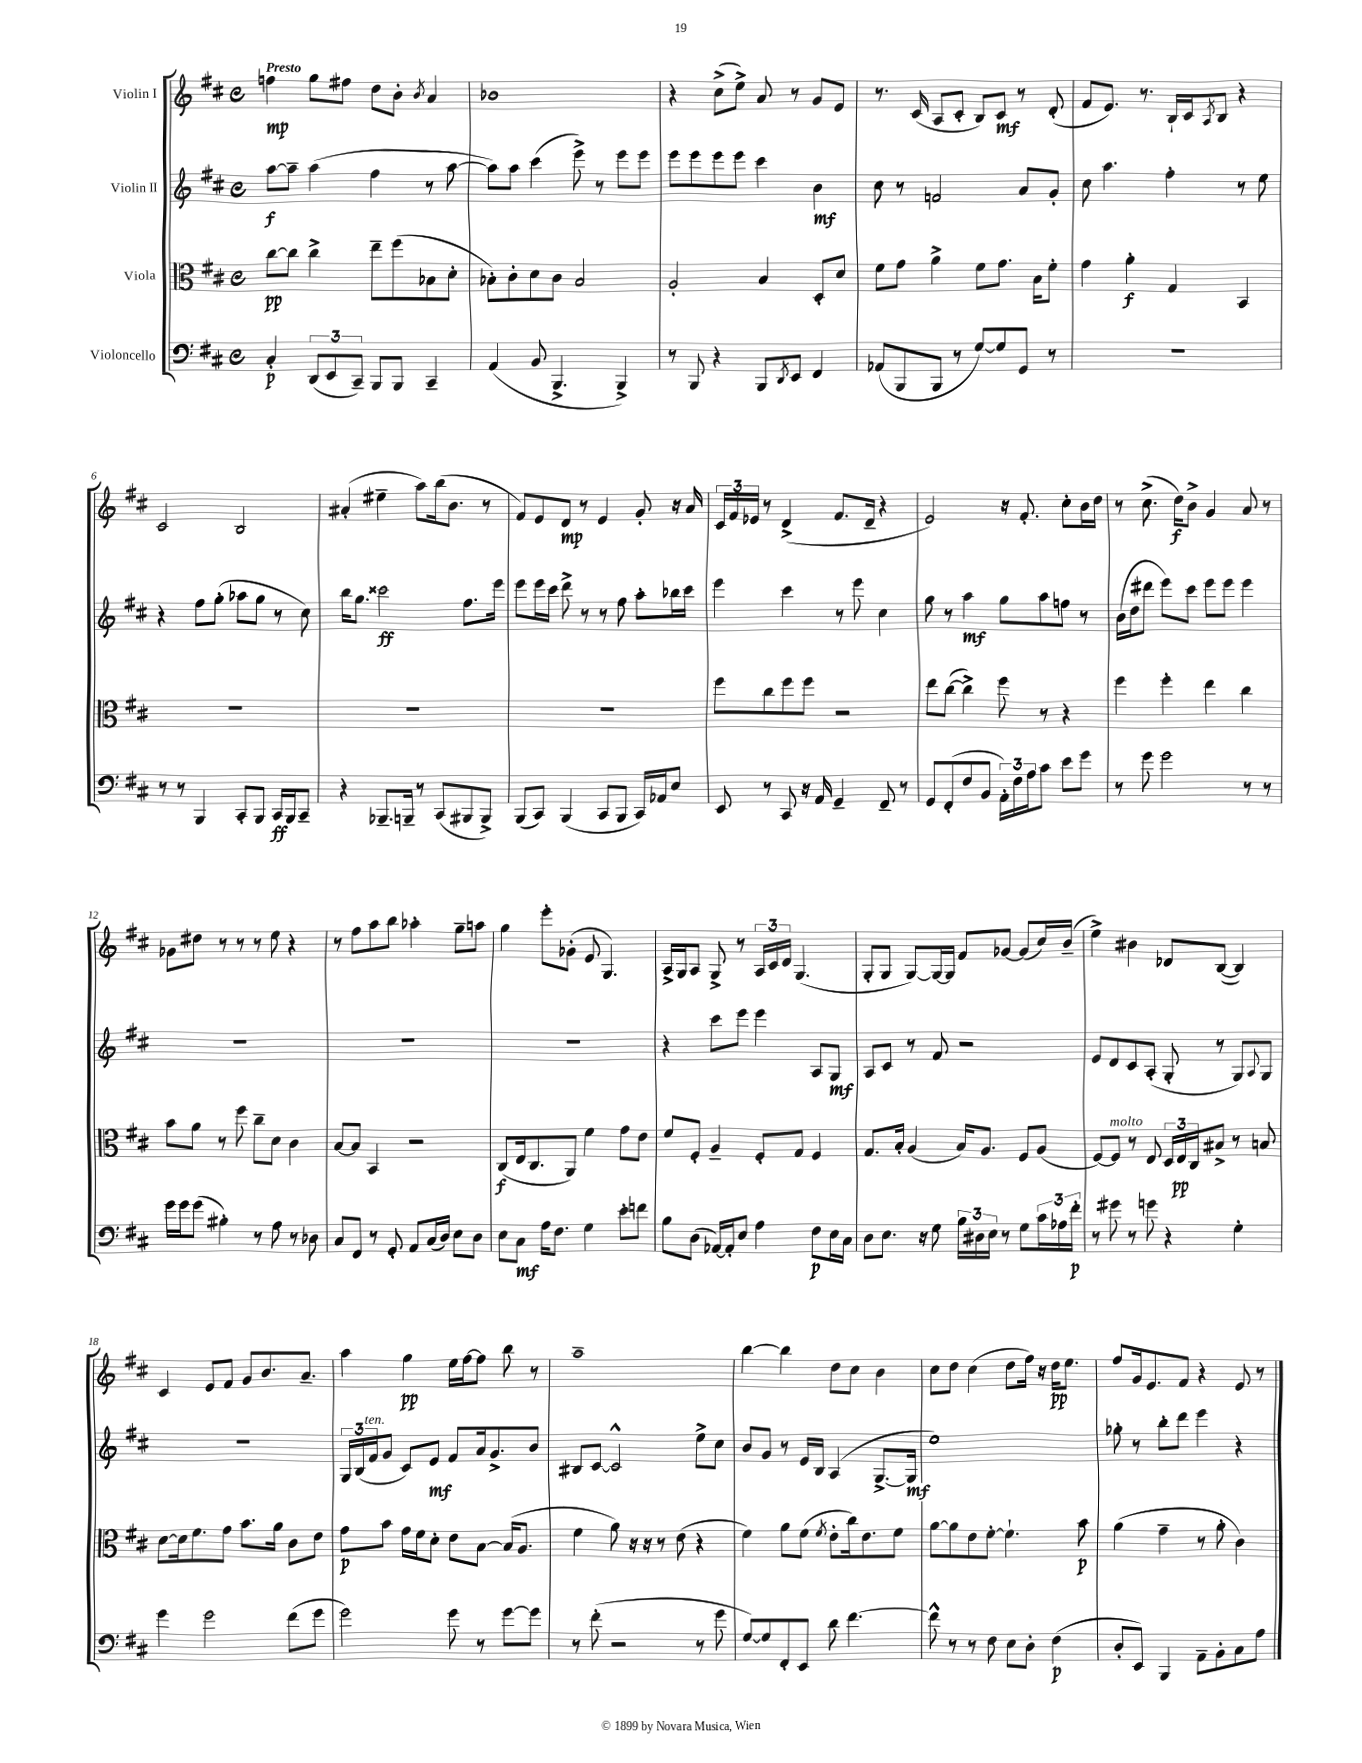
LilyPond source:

<<
\new StaffGroup <<
\new Staff = "s0" \with { instrumentName = "Violin I" } {
    \clef treble \key d \major \defaultTimeSignature \time 4/4 \tempo "Presto"
    f''4\mp g''8 fis''8 d''8 b'8-. \acciaccatura { b'8 } a'4 |
    bes'1 |
    r4 cis''8->( e''8->) a'8 r8 g'8 e'8 |
    r8. cis'16( a8 cis'8-. b8) cis'8\mf r8 d'8-.( |
    fis'8 e'8.) r8. b16-! cis'16 \acciaccatura { a8 } b8 r4 |
    cis'2 b2 |
    ais'4-.( eis''4-- a''8) b''16( b'8. r8 |
    fis'8) e'8 d'8\mp r8 e'4 g'8-. r16 a'16 |
    \tuplet 3/2 { cis'16 fis'16 ees'16 } r8 d'4->( fis'8. d'16-- r4 |
    e'2) r16 fis'8.-. cis''8-. b'16 d''16 |
    r8 cis''8.->( d''16\f) b'8-> g'4 a'8 r8 |
    ges'8 dis''8 r8 r8 r8 e''8 r4 |
    r8 fis''8 a''8 b''8 aes''4-. g''8-- a''8 |
    g''4 e'''8-. ges'8-.( e'8 g4.) |
    a16-> g16 a8 g8-> r8 \tuplet 3/2 { a16 cis'16 d'16 } g4.( |
    g8-. g8 g8~) g16~ g16 fis'8 ges'8~ ges'8( cis''16) b'16--( |
    e''4->) bis'4 des'8 b8~( b4) |
    cis'4 e'8 fis'8 g'8 b'8. a'8.-- |
    a''4 g''4\pp e''16 fis''16~ fis''8 b''8 r8 |
    a''1-- |
    b''4~ b''4 d''8 cis''8 b'4 |
    cis''8 d''8 cis''4( d''8 fis''16) r16 d''16\pp e''8. |
    fis''8 g'16 e'8. fis'8 r4 e'8 r8 \bar "|." |
}
\new Staff = "s1" \with { instrumentName = "Violin II" } {
    \clef treble \key d \major \defaultTimeSignature \time 4/4
    a''8~\f a''8-- a''4( fis''4 r8 a''8~ |
    a''8) a''8 cis'''4( e'''8->) r8 e'''8 e'''8 |
    e'''8 e'''8 e'''8 e'''8 cis'''4 b'4\mf |
    cis''8 r8 f'2 a'8 g'8-. |
    cis''8 a''4. fis''4-. r8 e''8 |
    r4 fis''8 g''8-.( aes''8 g''8 r8 cis''8) |
    b''16 g''8. cisis'''2\ff fis''8. e'''16 |
    e'''8 e'''16 cis'''16 d'''8-> r8 r8 fis''8 a''8-. bes''16 cis'''16 |
    e'''4 cis'''4 r8 e'''8 cis''4 |
    g''8 r8 a''4\mf g''8 a''8 f''8 r8 |
    b'16( d''16 dis'''8 e'''8) cis'''8 e'''8 e'''8 e'''4 |
    R1 |
    R1 |
    R1 |
    r4 cis'''8 e'''8 e'''4 a8 g8\mf |
    a8 cis'8 r8 fis'8 r2 |
    e'8 d'8 cis'8 a8-.( g8-. r8 g8) \appoggiatura { a8 } g8 |
    R1 |
    \tuplet 3/2 { g16 b16( fis'16^\markup { \italic "ten." } } g'8 cis'8) e'8\mf fis'8 a'16 g'8.-> b'8 |
    bis8 cis'8~ cis'2-^ e''8-> cis''8 |
    b'8 g'8 r8 e'16 b16 a4( g8.~-> g16\mf |
    e''1) |
    ges''8-. r8 b''8-. d'''8 e'''4 r4 \bar "|." |
}
\new Staff = "s2" \with { instrumentName = "Viola" } {
    \clef alto \key d \major \defaultTimeSignature \time 4/4
    cis''8~\pp cis''8 cis''4-> e''8-- fis''8( bes8 d'8-. |
    bes8-.) cis'8-. d'8 cis'8 bes2 |
    a2-. b4 d8-. d'8 |
    fis'8 g'8 a'4-> fis'8 g'8. b16 fis'8-. |
    g'4 a'4-.\f g4 b,4 |
    R1 |
    R1 |
    R1 |
    fis''8 cis''8 fis''8 fis''8 r2 |
    e''8 cis''8~( cis''4->) fis''8 r8 r4 |
    fis''4 fis''4-. e''4 cis''4 |
    b'8 a'8 r8 fis''8 cis''8-- d'8 cis'4 |
    b8~ b8 b,4 r2 |
    cis8\f( e16 cis8. a,8) fis'4 g'8 e'8 |
    fis'8 fis8-. a4-- fis8-. g8 fis4 |
    g8. b16-. a4( b16) a8. fis8 a8( |
    fis8~) fis8^\markup { \italic "molto" } r8 e8 \tuplet 3/2 { d16 e16\pp cis16 } bis8-> r8 b8 |
    d'8~ d'16 fis'8. g'8 b'8. a'16 cis'8 e'8 |
    g'8\p b'8 g'16 fis'16 d'8-. e'8 b8~ b16( a8. |
    fis'4 a'8) r16 r16 r8 e'8( r4 |
    fis'4) a'8 fis'8( \acciaccatura { fis'8 } e'8-. cis''16) e'8. fis'8 |
    a'8~ a'8 e'8 fis'8~-. fis'4.-! b'8\p |
    a'4( g'4-- r8 a'8-. cis'4) \bar "|." |
}
\new Staff = "s3" \with { instrumentName = "Violoncello" } {
    \clef bass \key d \major \defaultTimeSignature \time 4/4
    cis4-.\p \tuplet 3/2 { d,8( e,8 cis,8--) } b,,8 b,,8 cis,4-- |
    a,4( b,8 b,,4.-> b,,4->) |
    r8 b,,8 r4 b,,8 \acciaccatura { d,8 } e,8 fis,4 |
    aes,8( b,,8 b,,8 r8 g8~) g8 g,8 r8 |
    R1 |
    r8 r8 b,,4 cis,8-. b,,8 cis,16\ff b,,16 cis,8-- |
    r4 bes,,8.-- b,,16-- r8 cis,8( bis,,8 bis,,8->) |
    b,,8( cis,8) b,,4( cis,8 b,,8 cis,16) aes,16 e8 |
    e,8 r8 cis,8 r16 a,16 g,4-- fis,8-- r8 |
    g,8 fis,8-.( fis8 b,8 \tuplet 3/2 { a,16-.) fis16 a16 } cis'8 e'8 g'8 |
    r8 g'8 g'2 r8 r8 |
    g'16 g'16 g'8( bis4-.) r8 a8 r8 des8 |
    cis8 fis,8 r8 g,8-. a,8 cis16( d16) e8 d8 |
    e8 cis8\mf a16 fis8. g4 e'8-. f'8 |
    b8 d8( aes,16~) aes,16-. e8 a4 fis8\p e16 cis16 |
    d8 e8. r16 g8 \tuplet 3/2 { b16 dis16 e16 } r8 g8 \tuplet 3/2 { cis'16 aes16 fis'16-.\p } |
    r8 gis'8 r8 g'8 r4 g4-. |
    g'4 g'2 fis'8( g'8 |
    g'2) g'8 r8 g'8~ g'8 |
    r8 fis'8-.( r2 r8 g'8 |
    g8~) g8 fis,8-. e,8 d'8 fis'4.~ |
    fis'8-^ r8 r8 fis8 e8 d8-. fis4\p( |
    d8-. e,8) b,,4 a,8-- b,8-. cis8 a8 \bar "|." |
}
>>
>>
